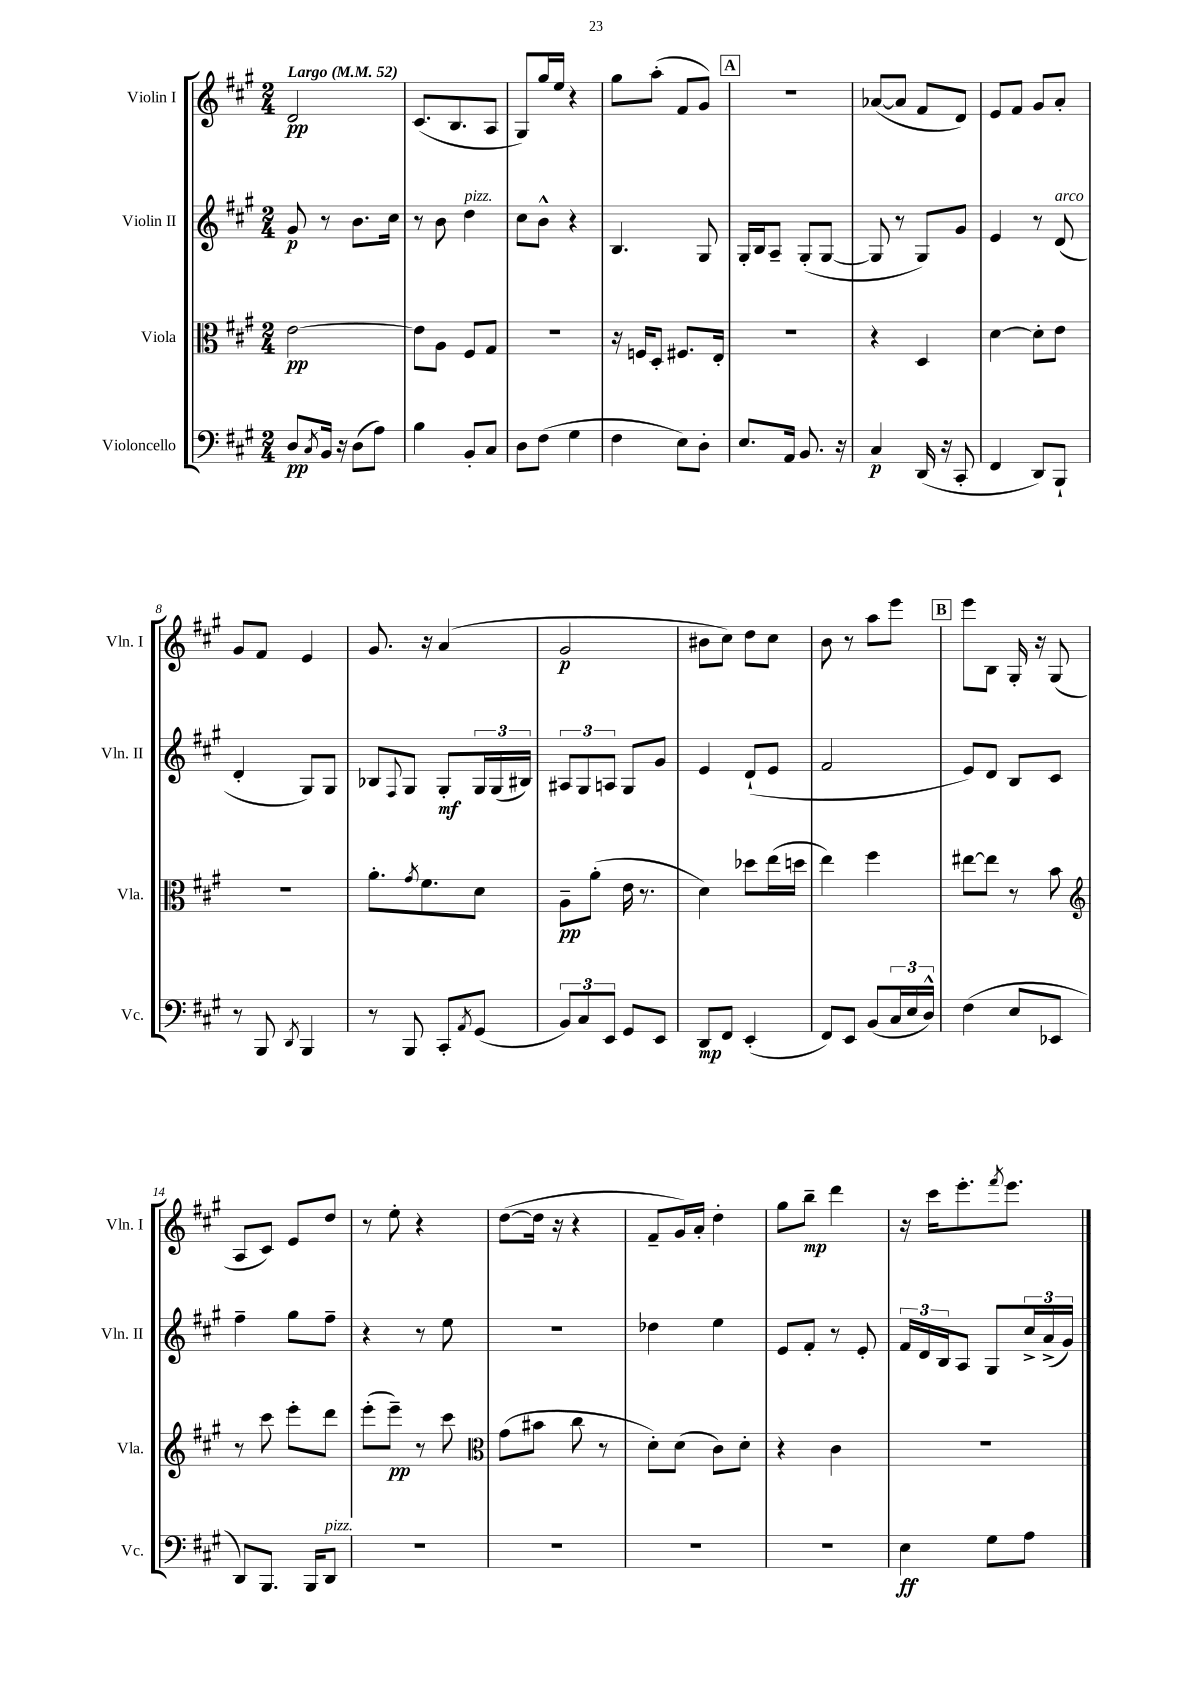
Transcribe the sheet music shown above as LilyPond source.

<<
\new StaffGroup <<
\new Staff = "s0" \with { instrumentName = "Violin I" shortInstrumentName = "Vln. I" } {
    \clef treble \key a \major \numericTimeSignature \time 2/4 \tempo "Largo" 4 = 52
    d'2\pp |
    cis'8.( b8. a8 |
    gis8) gis''16 e''16 r4 |
    gis''8 a''8-.( fis'8 gis'8) |
    \mark \markup { \box "A" } R2 |
    aes'8~( aes'8 fis'8 d'8) |
    e'8 fis'8 gis'8 a'8-. |
    gis'8 fis'8 e'4 |
    gis'8. r16 a'4( |
    gis'2\p |
    bis'8 cis''8) d''8 cis''8 |
    b'8 r8 a''8 e'''8 |
    \mark \markup { \box "B" } e'''8 b8 gis16-. r16 gis8( |
    a8 cis'8) e'8 d''8 |
    r8 e''8-. r4 |
    d''8~( d''16 r16 r4 |
    fis'8-- gis'16) a'16-. d''4-. |
    gis''8 b''8--\mp d'''4 |
    r16 cis'''16 e'''8.-. \acciaccatura { fis'''8 } e'''8. \bar "|." |
}
\new Staff = "s1" \with { instrumentName = "Violin II" shortInstrumentName = "Vln. II" } {
    \clef treble \key a \major \numericTimeSignature \time 2/4
    gis'8\p r8 b'8. cis''16 |
    r8 b'8 d''4^\markup { \italic "pizz." } |
    cis''8 b'8-^ r4 |
    b4. gis8 |
    \mark \markup { \box "A" } gis16-. b16 a8-- gis8-.( gis8~ |
    gis8 r8 gis8) gis'8 |
    e'4 r8 d'8^\markup { \italic "arco" }( |
    d'4-. gis8) gis8 |
    bes8 \appoggiatura { fis8 } gis8 gis8-.\mf \tuplet 3/2 { gis16 gis16( bis16) } |
    \tuplet 3/2 { ais8 gis8 a8 } gis8 gis'8 |
    e'4 d'8-!( e'8 |
    fis'2 |
    \mark \markup { \box "B" } e'8) d'8 b8 cis'8 |
    fis''4-- gis''8 fis''8-- |
    r4 r8 e''8 |
    R2 |
    des''4 e''4 |
    e'8 fis'8-. r8 e'8-. |
    \tuplet 3/2 { fis'16 d'16 b16 } a8 gis8 \tuplet 3/2 { cis''16-> a'16->( gis'16) } \bar "|." |
}
\new Staff = "s2" \with { instrumentName = "Viola" shortInstrumentName = "Vla." } {
    \clef alto \key a \major \numericTimeSignature \time 2/4
    e'2~\pp |
    e'8 a8 fis8 gis8 |
    r2 |
    r16 f16 d8-. fis8. e16-. |
    \mark \markup { \box "A" } r2 |
    r4 d4 |
    d'4~ d'8-. e'8 |
    r2 |
    a'8.-. \acciaccatura { gis'8 } fis'8. d'8 |
    a8--\pp a'8-.( e'16 r8. |
    d'4) des''8 e''16( d''16 |
    e''4) fis''4 |
    \mark \markup { \box "B" } eis''8~ eis''8 r8 b'8 |
    \clef treble r8 cis'''8 e'''8-. d'''8 |
    e'''8-.( e'''8--\pp) r8 cis'''8 |
    \clef alto gis'8( bis'8 cis''8 r8 |
    d'8-.) d'8( cis'8) d'8-. |
    r4 cis'4 |
    R2 \bar "|." |
}
\new Staff = "s3" \with { instrumentName = "Violoncello" shortInstrumentName = "Vc." } {
    \clef bass \key a \major \numericTimeSignature \time 2/4
    d8\pp \acciaccatura { cis8 } b,16 r16 d8( a8) |
    b4 b,8-. cis8 |
    d8 fis8( gis4 |
    fis4 e8) d8-. |
    \mark \markup { \box "A" } e8. a,16 b,8. r16 |
    cis4\p d,16( r16 cis,8-. |
    fis,4 d,8) b,,8-! |
    r8 b,,8 \acciaccatura { d,8 } b,,4 |
    r8 b,,8 cis,8-. \acciaccatura { a,8 } gis,8( |
    \tuplet 3/2 { b,8) cis8 e,8 } gis,8 e,8 |
    d,8\mp fis,8 e,4-.( |
    fis,8) e,8 b,8( \tuplet 3/2 { cis16 e16 d16-^) } |
    \mark \markup { \box "B" } fis4( e8 ees,8 |
    d,8) b,,8. b,,16 d,8^\markup { \italic "pizz." } |
    R2 |
    R2 |
    R2 |
    R2 |
    e4\ff gis8 a8 \bar "|." |
}
>>
>>
